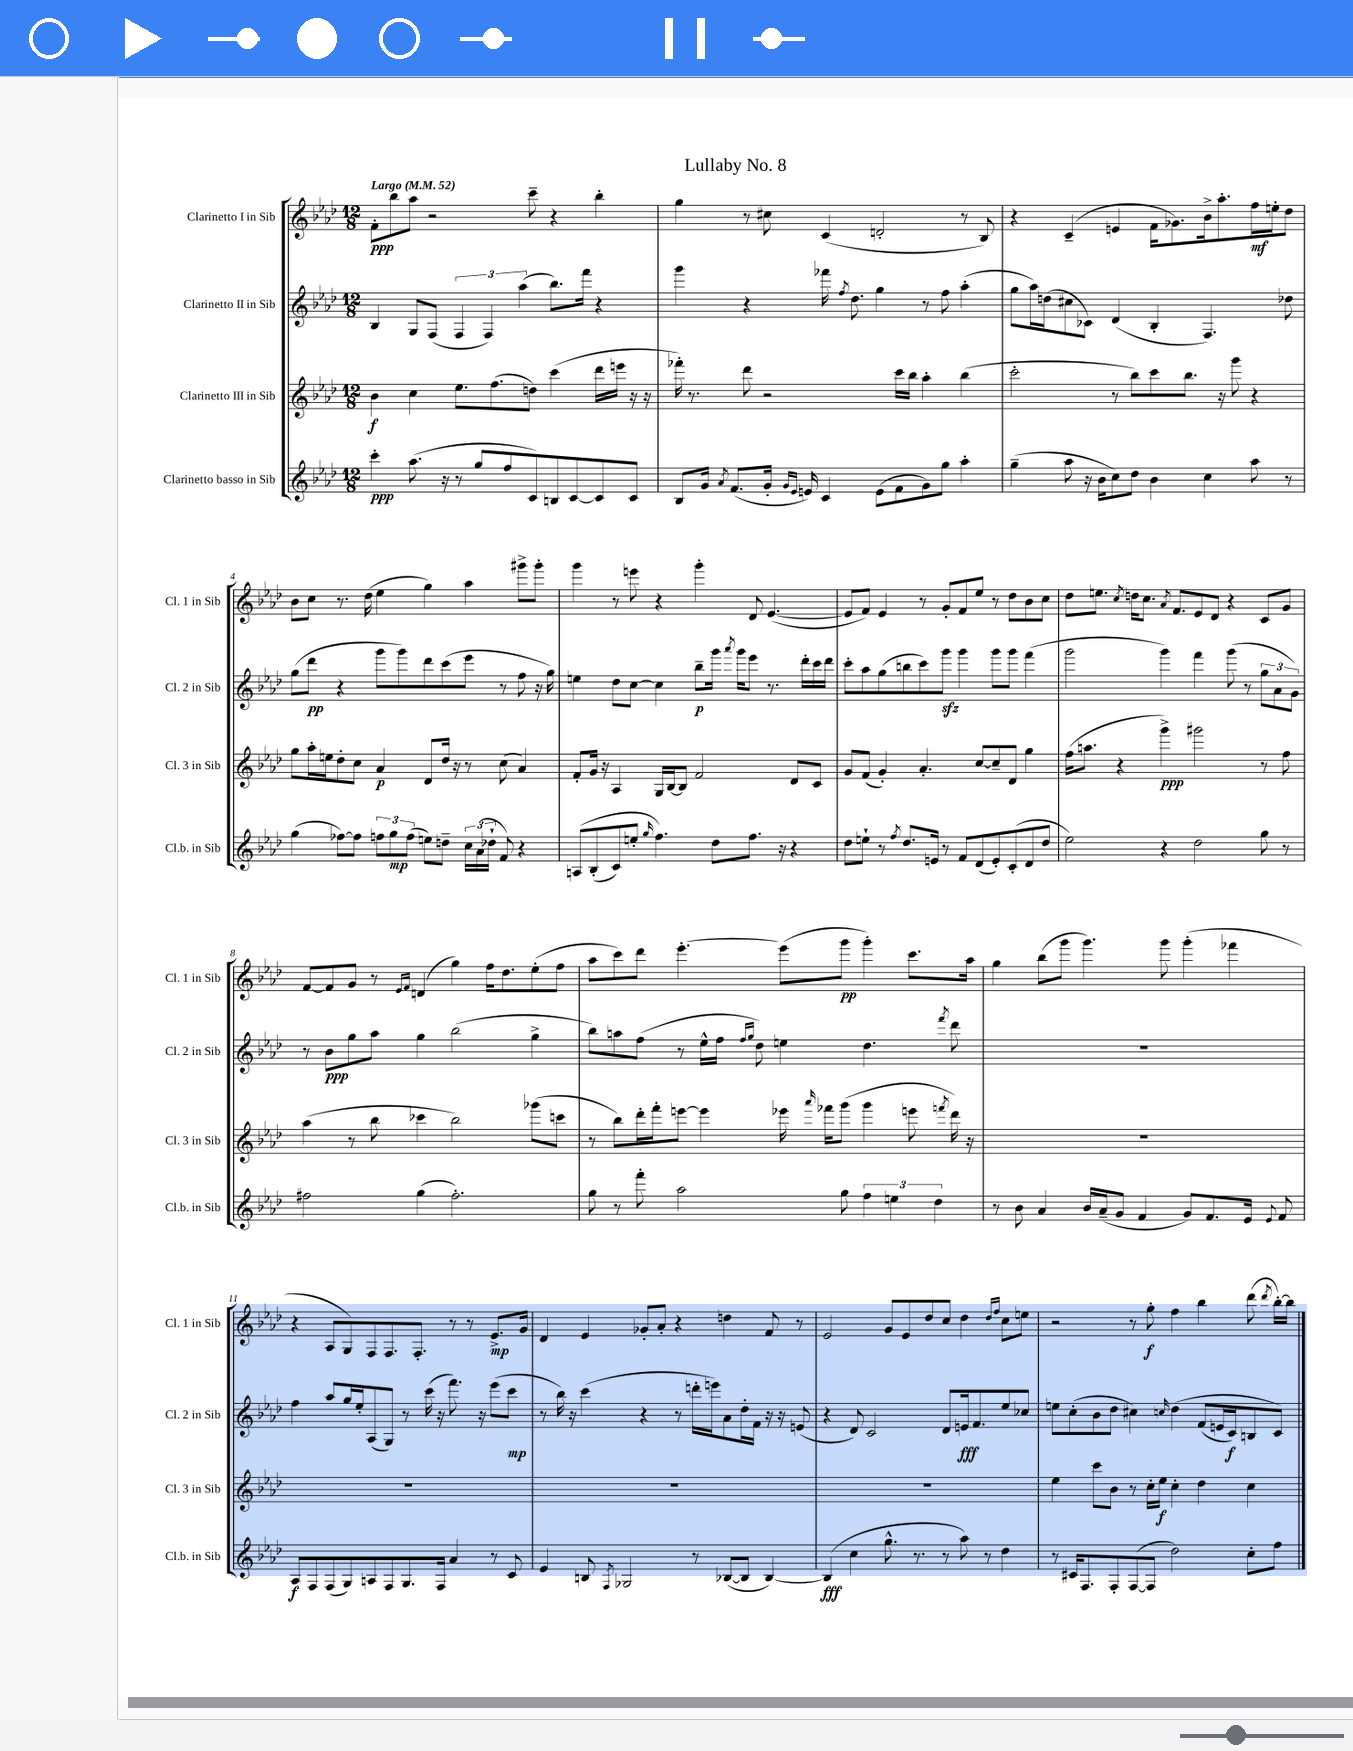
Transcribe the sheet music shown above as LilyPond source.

\header { title = "Lullaby No. 8" }
<<
\new StaffGroup <<
\new Staff = "s0" \with { instrumentName = "Clarinetto I in Sib" shortInstrumentName = "Cl. 1 in Sib" } {
    \clef treble \key aes \major \numericTimeSignature \time 12/8 \tempo "Largo" 4 = 52
    \autoBeamOff f'8[-.\ppp bes''8 aes''8] r2 c'''8-- r4 bes''4-. |
    g''4 r8 cis''8 c'4( d'2-. r8 bes8) |
    r4 c'4--( e'4 f'16[ ges'8.) bes'16-> aes''8.-. f''16\mf e''16-. des''8] |
    bes'8[ c''8] r8. des''16( ees''4 g''4) aes''4 gis'''8[-> gis'''8]-. |
    g'''4 r8 e'''8 r4 g'''4-. des'8 ees'4.~( |
    ees'8[ f'8]) ees'4 r8 g'8[-. f'8 ees''8] r8 des''8[ bes'8 c''8] |
    des''8[ e''8.] \acciaccatura { c''8 } d''16[ c''8.] \acciaccatura { aes'8 } f'8.[ ees'8 des'8] r4 c'8[ g'8] |
    f'8[~ f'8 g'8] r8 \grace { ees'16[ f'16] } d'4( g''4) f''16[ des''8. ees''8-.( f''8] |
    aes''8[ c'''8) des'''8] ees'''4.~-. ees'''8[( g'''8]\pp g'''4-.) c'''8.[ aes''16] |
    g''4 bes''8[( g'''8] g'''4.) g'''8 g'''4-.( fes'''4 |
    r4 aes8[ g8) f8 f8. f8.]-. r8 r8 ees'8.[->\mp g'16] |
    des'4 ees'4 ges'8[-. aes'8]-. r4 d''4 f'8 r8 |
    ees'2 g'8[ ees'8 des''8 c''8] des''4 \grace { des''16[ f''16] } c''8[ e''8] |
    r2 r8 g''8-.\f f''4 bes''4 des'''8( \acciaccatura { des'''8 } bes''16[~-.) bes''16] \bar "|." |
}
\new Staff = "s1" \with { instrumentName = "Clarinetto II in Sib" shortInstrumentName = "Cl. 2 in Sib" } {
    \clef treble \key aes \major \numericTimeSignature \time 12/8
    \autoBeamOff bes4 g8[ f8]( \tuplet 3/2 { f4 f4) aes''4( } bes''8.[) f'''16] r4 |
    g'''4 r4 fes'''16 \acciaccatura { f''8 } des''8. g''4 r8 f''8 aes''4-.( |
    g''8[ aes''16) d''16( cis''8 ces'8]) des'4( bes4-. f4.) des''8 |
    g''8[( des'''8]\pp r4 g'''8[ g'''8) des'''8 c'''8( ees'''8] r8 f''8 r16 g''16) |
    e''4 des''8[ c''8]~ c''4 bes''8[--\p g'''16] \acciaccatura { aes'''8 } g'''16[ ees'''8] r8. des'''16[-. c'''16 des'''16] |
    c'''8[-. aes''8 g''8( b''8 c'''8) g'''8]\sfz g'''4 g'''8[ g'''8] f'''4( |
    g'''2 g'''4) f'''4 g'''8( r8 \tuplet 3/2 { g''8[ aes'8 g'8]) } |
    r8 bes'8[\ppp g''8 aes''8] g''4 bes''2( g''4-> |
    bes''8[) a''8 f''8]( r8 ees''16[-^ f''16] \grace { f''16[ g''16] } des''8) e''4 des''4. \acciaccatura { f'''8 } des'''8 |
    R1. |
    f''4 aes''8[ g''16 ees''16-. aes8( g8]) r8 c'''16( r16 f'''8.) r16 ees'''8[( c'''8]\mp |
    r8 bes''16) r16 c'''4( r4 r8 d'''16[-. e'''16) aes'8 des''16-. f'16] r16 r16 e'8( |
    r4 des'8) c'2 des'8[ e'16\fff f'8. ees''8 ces''8] |
    e''8[ c''8-.( bes'8 des''8] cis''4) \grace { c''16 } des''4\( f'8[( e'16 c'16\f) b8 c'8]\) \bar "|." |
}
\new Staff = "s2" \with { instrumentName = "Clarinetto III in Sib" shortInstrumentName = "Cl. 3 in Sib" } {
    \clef treble \key aes \major \numericTimeSignature \time 12/8
    \autoBeamOff bes'4\f c''4 ees''8.[ f''8.( d''8]) c'''4( des'''16[ e'''16] r16 r16 |
    fes'''16-.) r8. des'''8 r2 c'''16[ bes''16] aes''4-. bes''4( |
    c'''2-. r8 bes''8[) c'''8 bes''8.] r16 g'''8 r4 |
    g''8[ aes''16-. e''16 des''8-. c''8] aes'4\p des'8[ des''16] r16 r8 c''8( aes'4) |
    f'8[-. g'16] r16 aes4 g16[ bes16~ bes8] f'2 des'8[ c'8] |
    g'8[ f'8]( g'4-.) aes'4.-. c''8[~ c''8-- des'8] g''4 |
    f''16[( a''8.] r4 g'''4->\ppp) gis'''2 r8 f''8 |
    aes''4( r8 bes''8 ces'''4 bes''2) ges'''8[( c'''8] |
    r8 bes''8[) des'''16-. f'''16-. e'''8]~ e'''4 ees'''16 \grace { aes'''16 } fes'''16[ g'''8]( g'''4 e'''8 \acciaccatura { f'''8 } des'''16) r16 |
    R1. |
    R1. |
    R1. |
    R1. |
    ees''4 c'''8[ bes'8] r8 c''16[-. ees''16]\f c''4-. des''4 c''4 \bar "|." |
}
\new Staff = "s3" \with { instrumentName = "Clarinetto basso in Sib" shortInstrumentName = "Cl.b. in Sib" } {
    \clef treble \key aes \major \numericTimeSignature \time 12/8
    \autoBeamOff c'''4-.\ppp aes''8.( r16 r8 g''8[ f''8 c'8) b8 c'8~ c'8 c'8] |
    bes8[ g'16] \acciaccatura { aes'8 } f'8.[( g'16]-. \grace { g'16[ ees'16] } e'16) c'4 e'8[( f'8 g'8) g''8] aes''4-. |
    g''4--( aes''8 r16 bes'16[ c''8) des''8] bes'4 c''4 aes''8 r8 |
    g''4( fes''8[~) fes''8] \tuplet 3/2 { f''8[ g''8\mp f''8]( } e''8[) d''8]-- \tuplet 3/2 { c''16[ aes'16( des''16]-! } f'8) r4 |
    a8[\( bes8-.( c'8) e''8]-. \grace { g''16 } f''4.\) des''8[ f''8.] r16 r4 |
    des''8[ e''8]-! r8 \acciaccatura { f''8 } des''8.[ e'16] r8 f'8[ des'8( e'8-.) c'8-.( des'8 des''8] |
    ees''2) r4 des''2 g''8 r8 |
    fis''2 g''4( fis''2.-.) |
    g''8 r8 f'''8-. aes''2 g''8 \tuplet 3/2 { f''4 e''4 des''4 } |
    r8 bes'8 aes'4 bes'16[ aes'16--( g'8] f'4 g'8[) f'8. ees'16] \appoggiatura { ees'8 } f'8 |
    aes8[\f f8 f8( g8) a8 f8 g8. f16] aes'4 r8 c'8 |
    ees'4 b8 \acciaccatura { f8 } ges2 r8 bes8[~( bes8] bes4~) |
    bes4\fff( c''4 g''8.-^ r8. r8 aes''8) r8 des''4 |
    r8 cis'16[ f8. f8-. f8~( f8] des''2) c''8[-. f''8] \bar "|." |
}
>>
>>
